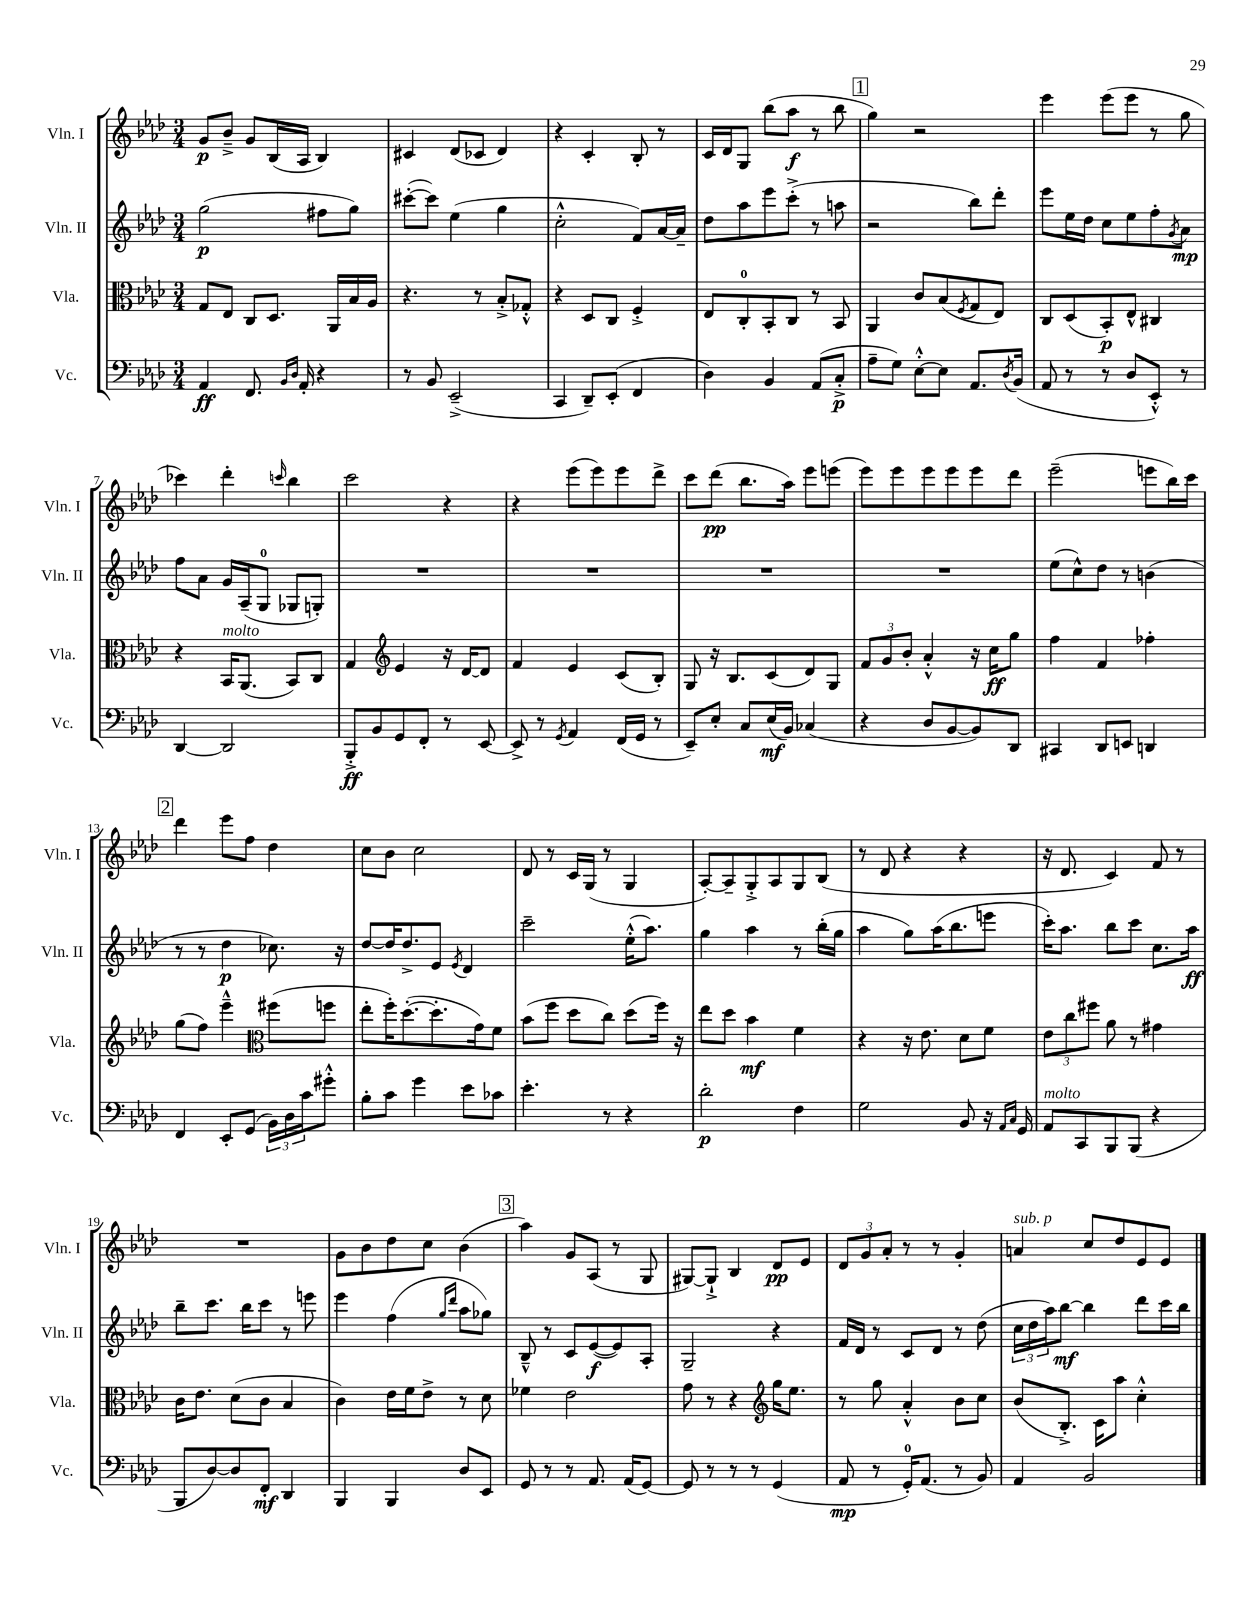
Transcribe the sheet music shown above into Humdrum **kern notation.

**kern	**kern	**kern	**kern
*staff4	*staff3	*staff2	*staff1
*clefF4	*clefC3	*clefG2	*clefG2
*k[b-e-a-d-]	*k[b-e-a-d-]	*k[b-e-a-d-]	*k[b-e-a-d-]
*M3/4	*M3/4	*M3/4	*M3/4
4AA-	8G	(2gg	8g
.	8E-	.	8b-~^
8.FF	8C	.	8g
.	8.D-	.	(16B-
16qqBB-	.	.	.
16qqD-	.	.	.
16AA-'	.	.	16A-
4r	.	8ff#	4B-)
.	16AA-	.	.
.	16B-	8gg)	.
.	16A-	.	.
=	=	=	=
8r	4.r	([8ccc#'	4c#
8BB-	.	8ccc#])	.
(2EE-~^	.	(4ee-	(8d-
.	8r	.	8c-
.	8B-'^	4gg	4d-)
.	8G-'^^	.	.
=	=	=	=
4CC	4r	2cc'^^	4r
8DD-~)	8D-	.	4c'
(8EE-'	8C	.	.
4FF	4F'^	8f)	8B-'
.	.	[16a-	8r
.	.	16a-~]	.
=	=	=	=
4D-)	8E-	8dd-	16c
.	.	.	16d-
.	8C'	8aa-	8G
4BB-	8BB-'	8eee-	(8bb-
.	8C	(8ccc'^	8aa-
(8AA-	8r	8r	8r
8C'^	8BB-	8aa	8bb-
=	=	=	=
8A-~	4AA-	2r	4gg)
8G)	.	.	.
[8E-'^^	8c	.	2r
8E-]	(8B-	.	.
.	8qF	.	.
8.AA-	8G	8bb-)	.
.	8E-)	8ddd-'	.
8qD-	.	.	.
(16BB-	.	.	.
=	=	=	=
8AA-	8C	8eee-	4eee-
8r	(8D-	16ee-	.
.	.	16dd-	.
8r	8BB-')	8cc	(8eee-
8D-	8E-^^	8ee-	8eee-
8EE-'^^)	4C#	8ff'	8r
.	.	8qg	.
8r	.	8a-	8gg
=	=	=	=
[4DD-	4r	8ff	4ccc-)
.	.	8a-	.
2DD-]	16BB-	16g	4ddd-'
.	(8.AA-	(16A-~	.
.	.	8G	.
.	.	.	16qqccc
.	8BB-)	8G-	4bb-
.	8C	8G')	.
=	=	=	=
8BBB-'^	4G	2.r	2ccc
8BB-	.	.	.
*	*clefG2	*	*
8GG	4e-	.	.
8FF'	.	.	.
8r	16r	.	4r
.	[16d-	.	.
[8EE-	8d-]	.	.
=	=	=	=
8EE-^]	4f	2.r	4r
8r	.	.	.
8qGG	.	.	.
4AA-	4e-	.	(8eee-
.	.	.	8eee-)
(16FF	(8c	.	8eee-
16GG	.	.	.
8r	8B-')	.	8ddd-^
=	=	=	=
8EE-~)	8G	2.r	8ccc
8E-'	16r	.	(8ddd-
.	8.B-	.	.
8C	.	.	8.bb-
(16E-	(8c	.	.
16BB-)	.	.	16aa-)
(4C-	8d-)	.	8eee-
.	8G	.	(8eee
=	=	=	=
4r	12f	2.r	8eee-)
.	12g	.	.
.	.	.	8eee-
.	12b-'	.	.
8D-	4a-'^^	.	8eee-
[8BB-	.	.	8eee-
8BB-])	16r	.	8eee-
.	16cc	.	.
8DD-	8gg	.	8ddd-
=	=	=	=
4CC#	4ff	(8ee-	(2eee-~
.	.	8cc^^)	.
8DD-	4f	8dd-	.
8EE	.	8r	.
4DD	4ff-'	(4b	8eee
.	.	.	16bb-)
.	.	.	16ccc
=	=	=	=
4FF	(8gg	8r	4ddd-
.	8ff)	8r	.
8EE-'	4eee-~^^	4dd-	8eee-
(8GG	.	.	8ff
*	*clefC3	*	*
24BB-)	(8ff#	8.cc-)	4dd-
24D-	.	.	.
24c	.	.	.
8g#'^^	8ff	.	.
.	.	16r	.
=	=	=	=
8B-'	8ee-'	[8dd-	8cc
8c	16ff')	16dd-]	8b-
.	([8.dd-'	8.dd-^	.
4g	.	.	2cc
.	8.dd-']	8e-	.
.	.	8qe-	.
8e-	.	4d-	.
.	16g)	.	.
8c-	8f	.	.
=	=	=	=
4.e-'	(8b-	2ccc~	8d-
.	8ff	.	8r
.	8dd-	.	16c
.	.	.	(16G
8r	8cc)	.	8r
4r	(8dd-	(16ee-'^^	4G
.	.	8.aa-)	.
.	16ff)	.	.
.	16r	.	.
=	=	=	=
2d-'	8ee-	4gg	[8A-')
.	8dd-	.	8A-~]
.	4b-	4aa-	8G'^
.	.	.	8A-
4F	4f	8r	8G
.	.	(16bb-'	(8B-
.	.	16gg	.
=	=	=	=
2G	4r	4aa-	8r
.	.	.	8d-
.	16r	8gg)	4r
.	8.e-	.	.
.	.	(16aa-	.
.	.	8.bb-	.
8BB-	8d-	.	4r
16r	8f	8eee	.
16qqAA-	.	.	.
16qqC	.	.	.
16GG	.	.	.
=	=	=	=
8AA-	12e-	16ccc')	16r
.	.	8.aa-	8.d-
.	12cc	.	.
8CC	.	.	.
.	12ff#	.	.
8BBB-	8a-	8bb-	4c)
(8BBB-	8r	8ccc	.
4r	4g#	8.cc	8f
.	.	.	8r
.	.	16aa-	.
=	=	=	=
8BBB-	16c	8bb-~	2.r
.	8.e-	.	.
[8D-)	.	8.ccc	.
8D-]	(8d-	.	.
.	.	16bb-	.
8FF'	8c	8ccc	.
4DD-	4B-	8r	.
.	.	8eee	.
=	=	=	=
4BBB-	4c)	4eee-	8g
.	.	.	8b-
4BBB-	16e-	(4ff	8dd-
.	16f	.	.
.	8e-^	.	8cc
.	.	16qqgg	.
.	.	16qqddd-	.
8D-	8r	8aa-	(4b-
8EE-	8d-	8gg-)	.
=	=	=	=
8GG	4f-	8B-~^^	4aa-)
8r	.	8r	.
8r	2e-	8c	8g
8.AA-	.	([8e-	(8A-
.	.	8e-])	8r
(16AA-	.	.	.
[8GG)	.	8A-'	8G
=	=	=	=
8GG]	8g	2G~	[8G#)
8r	8r	.	8G#`^]
8r	4r	.	4B-
8r	.	.	.
*	*clefG2	*	*
(4GG	16gg	4r	8d-
.	8.ee-	.	.
.	.	.	8e-
=	=	=	=
8AA-	8r	16f	12d-
.	.	16d-	.
.	.	.	12g
8r	8gg	8r	.
.	.	.	12a-'
16GG')	4a-'^^	8c	8r
(8.AA-	.	.	.
.	.	8d-	8r
8r	8b-	8r	4g'
8BB-)	8cc	(8dd-	.
=	=	=	=
4AA-	(8b-	24cc	4a
.	.	24dd-	.
.	.	24aa-)	.
.	8.B-'^)	[8bb-	.
2BB-	.	4bb-]	8cc
.	16c	.	.
.	8aa-	.	8dd-
.	4cc'^^	8ddd-	8e-
.	.	16ccc	8e-
.	.	16bb-	.
==	==	==	==
*-	*-	*-	*-
